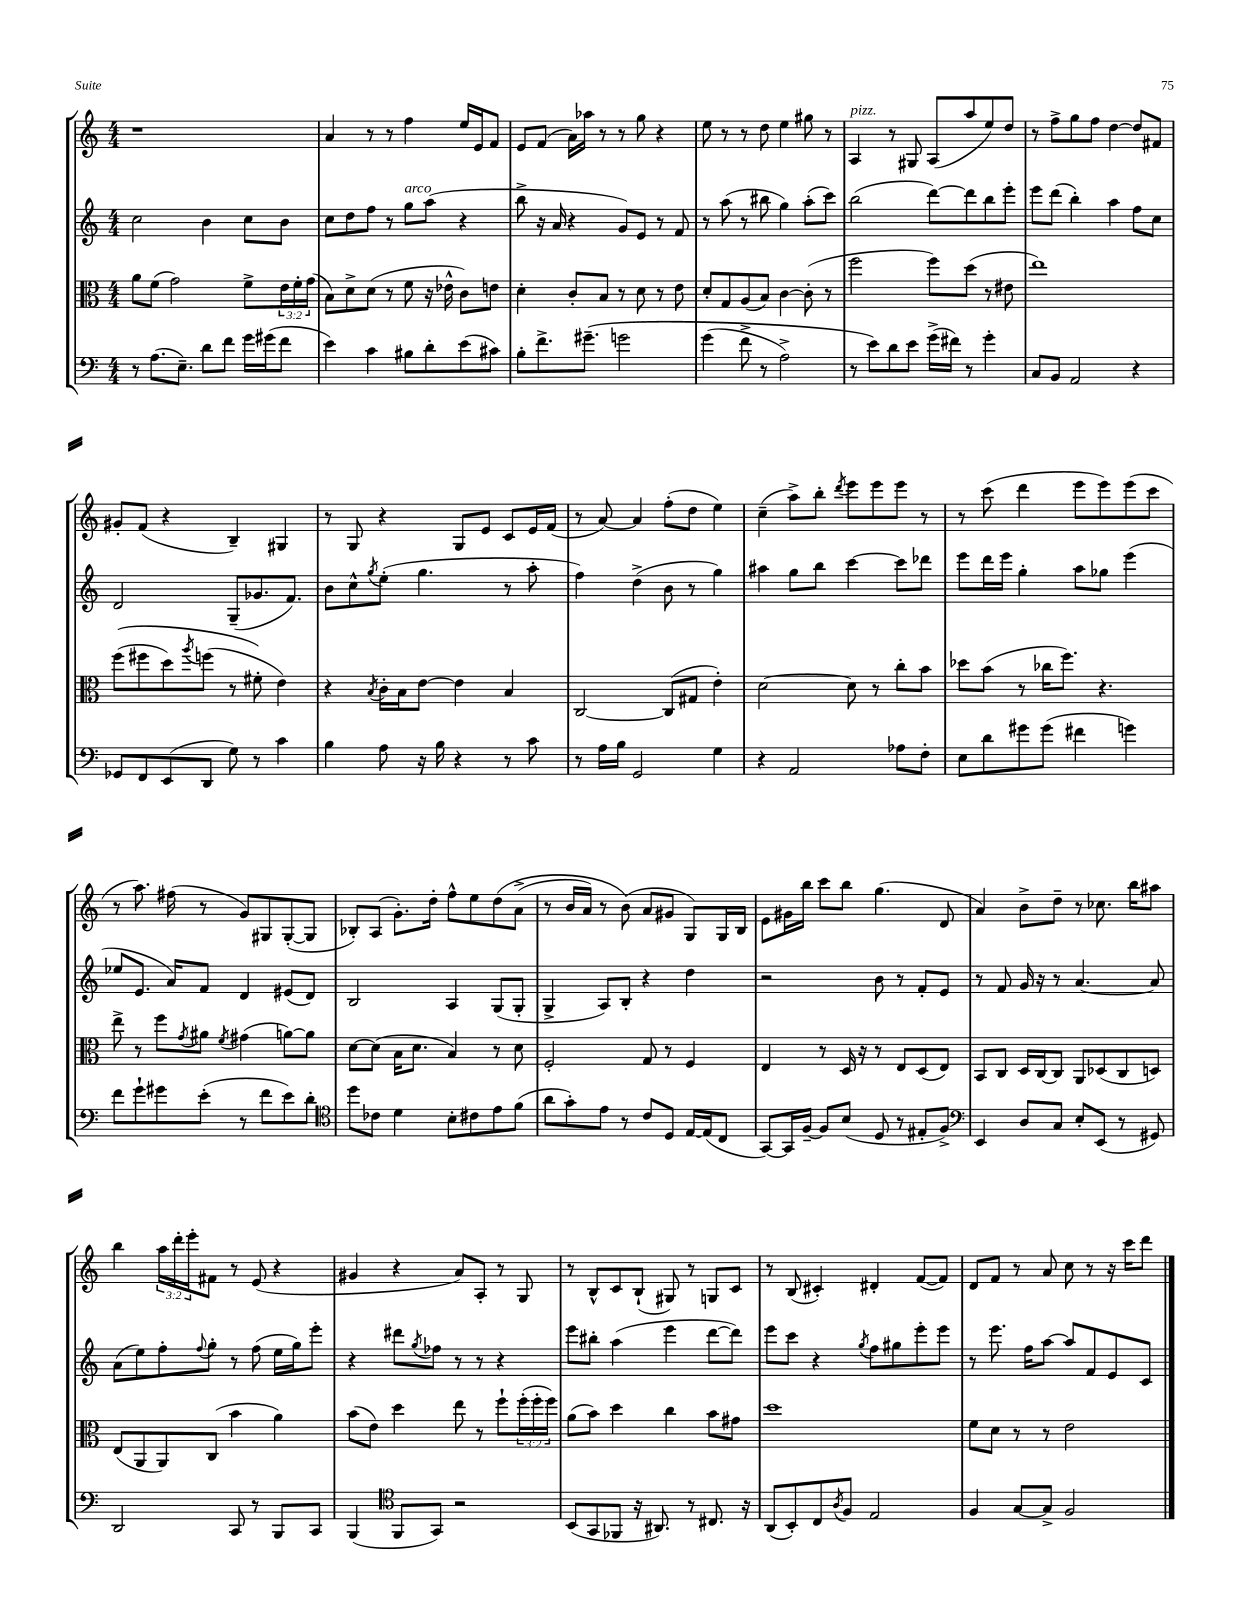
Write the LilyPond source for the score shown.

<<
\new StaffGroup <<
\new Staff = "s0" {
    \clef treble \key c \major \numericTimeSignature \time 4/4 \override Staff.TupletNumber.text = #tuplet-number::calc-fraction-text
    r1 |
    a'4 r8 r8 f''4 e''16 e'16 f'8 |
    e'8 f'8( a'16) aes''16 r8 r8 g''8 r4 |
    e''8 r8 r8 d''8 e''4 gis''8 r8 |
    a4^\markup { \italic "pizz." } r8 gis8 a8( a''8 e''8) d''8 |
    r8 f''8-> g''8 f''8 d''4~ d''8 fis'8 |
    gis'8-. f'8( r4 b4--) gis4 |
    r8 g8 r4 g8 e'8 c'8 e'16 f'16( |
    r8 a'8~) a'4 f''8-.( d''8 e''4) |
    c''4--( a''8->) b''8-. \acciaccatura { d'''8 } e'''8 e'''8 e'''8 r8 |
    r8 c'''8( d'''4 e'''8 e'''8) e'''8( c'''8 |
    r8 a''8.) fis''16( r8 g'8) gis8 gis8~-.( gis8 |
    bes8-.) a8( g'8.-.) d''16-. f''8-^ e''8 d''8\( a'8->( |
    r8 b'16 a'16) r8 b'8(\) a'8 gis'8 g8) g16 b16 |
    e'8 gis'16 b''16 c'''8 b''8 g''4.( d'8 |
    a'4) b'8-> d''8-- r8 ces''8. b''16 ais''8 |
    b''4 \tuplet 3/2 { a''16 d'''16-. e'''16-. } fis'8 r8 e'8( r4 |
    gis'4 r4 a'8) a8-. r8 g8 |
    r8 b8-^ c'8 b8-!( gis8) r8 g8 c'8 |
    r8 b8( cis'4-.) dis'4-. f'8~( f'8) |
    d'8 f'8 r8 a'8 c''8 r8 r16 c'''16 d'''8 \bar "|." |
}
\new Staff = "s1" {
    \clef treble \key c \major \numericTimeSignature \time 4/4
    c''2 b'4 c''8 b'8 |
    c''8 d''8 f''8 r8 g''8^\markup { \italic "arco" } a''8( r4 |
    b''8-> r16 a'16 r4 g'8) e'8 r8 f'8 |
    r8 a''8( r8 bis''8 g''4) a''8-.( c'''8) |
    b''2( d'''8~) d'''8 b''8 e'''8-. |
    e'''8 d'''8( b''4-.) a''4 f''8 c''8 |
    d'2 g8--( ges'8. f'8.) |
    b'8 c''8-^ \acciaccatura { g''8 } e''8-.( g''4. r8 a''8-. |
    f''4) d''4->( b'8 r8 g''4) |
    ais''4 g''8 b''8 c'''4~ c'''8 des'''8 |
    e'''8 d'''16 e'''16 g''4-. a''8 ges''8 e'''4( |
    ees''8 e'8. a'16) f'8 d'4 eis'8( d'8) |
    b2 a4 g8( g8-. |
    g4-> a8) b8-. r4 d''4 |
    r2 b'8 r8 f'8-. e'8 |
    r8 f'8 g'16 r16 r8 a'4.~ a'8 |
    a'8( e''8) f''8-. \appoggiatura { f''8 } g''8-. r8 f''8( e''16 g''16) e'''8-. |
    r4 dis'''8 \acciaccatura { g''8 } fes''8 r8 r8 r4 |
    e'''8 bis''8-. a''4( e'''4 d'''8~ d'''8) |
    e'''8 c'''8 r4 \acciaccatura { g''8 } f''8 gis''8 e'''8-. e'''8 |
    r8 e'''8. f''16 a''8~ a''8 f'8 e'8 c'8 \bar "|." |
}
\new Staff = "s2" {
    \clef alto \key c \major \numericTimeSignature \time 4/4 \override Staff.TupletNumber.text = #tuplet-number::calc-fraction-text
    a'8 f'8( g'2) f'8-> \tuplet 3/2 { e'16 f'16-. g'16( } |
    b8) d'8-> d'8( r8 f'8 r16 ees'16-^ c'8) e'8 |
    d'4-. c'8-. b8 r8 d'8 r8 e'8 |
    d'8-. g8 a8( b8) c'4~ c'8-.( r8 |
    f''2 f''8) d''8( r8 eis'8 |
    e''1) |
    f''8(\( fis''8 d''8) \acciaccatura { a''8 } f''8( r8 fis'8-.\) e'4) |
    r4 \acciaccatura { b8 } c'16-. b16 e'8~ e'4 b4 |
    c2~ c8( gis8 e'4-.) |
    d'2~ d'8 r8 c''8-. b'8 |
    des''8 b'8( r8 ces''16 f''8.) r4. |
    e''8-> r8 f''8 \acciaccatura { g'8 } ais'8 \acciaccatura { f'8 } gis'4( a'8~) a'8 |
    d'8~ d'8( b16 d'8. b4) r8 d'8 |
    f2-. g8 r8 f4 |
    e4 r8 d16 r16 r8 e8 d8( e8) |
    b,8 c8 d16 c16~ c8 a,8 des8( c8 d8) |
    e8( a,8 a,8) c8( b'4 a'4) |
    b'8( e'8) d''4 e''8 r8 f''8-! \tuplet 3/2 { f''16-.( f''16-. f''16) } |
    a'8( b'8) d''4 c''4 b'8 gis'8 |
    d''1 |
    f'8 d'8 r8 r8 e'2 \bar "|." |
}
\new Staff = "s3" {
    \clef bass \key c \major \numericTimeSignature \time 4/4
    r8 a8.( e8.--) d'8 f'8 g'16 gis'16( f'8 |
    e'4) c'4 bis8 d'8-. e'8( cis'8) |
    b8-. f'8.-> gis'8.--\( g'2 |
    g'4( f'8-> r8 a2->) |
    r8 e'8\) d'8 e'8 g'16->( fis'16) r8 g'4-. |
    c8 b,8 a,2 r4 |
    ges,8 f,8 e,8( d,8 g8) r8 c'4 |
    b4 a8 r16 b16 r4 r8 c'8 |
    r8 a16 b16 g,2 g4 |
    r4 a,2 aes8 f8-. |
    e8 d'8 gis'8 gis'8( fis'4 g'4) |
    f'8 g'8-! gis'8 e'8-.( r8 f'8 e'8) d'8-. |
    \clef tenor d''8 ces'8 d'4 b8-. cis'8 e'8 f'8( |
    a'8 g'8-.) e'8 r8 c'8 d8 e16~ e16( c8 |
    g,8~) g,16 f16~-- f8 b8( d8 r8 eis8-. f8->) |
    \clef bass e,4 d8 c8 e8-. e,8( r8 gis,8) |
    d,2 c,8 r8 b,,8 c,8 |
    b,,4( \clef tenor f,8 g,8) r2 |
    b,8( g,8 fes,8 r16 ais,8.) r8 cis8. r16 |
    a,8( b,8-.) c8 \acciaccatura { a8 } f8 e2 |
    f4 g8~ g8-> f2 \bar "|." |
}
>>
>>
\layout { \context { \Score \remove "Bar_number_engraver" } }
